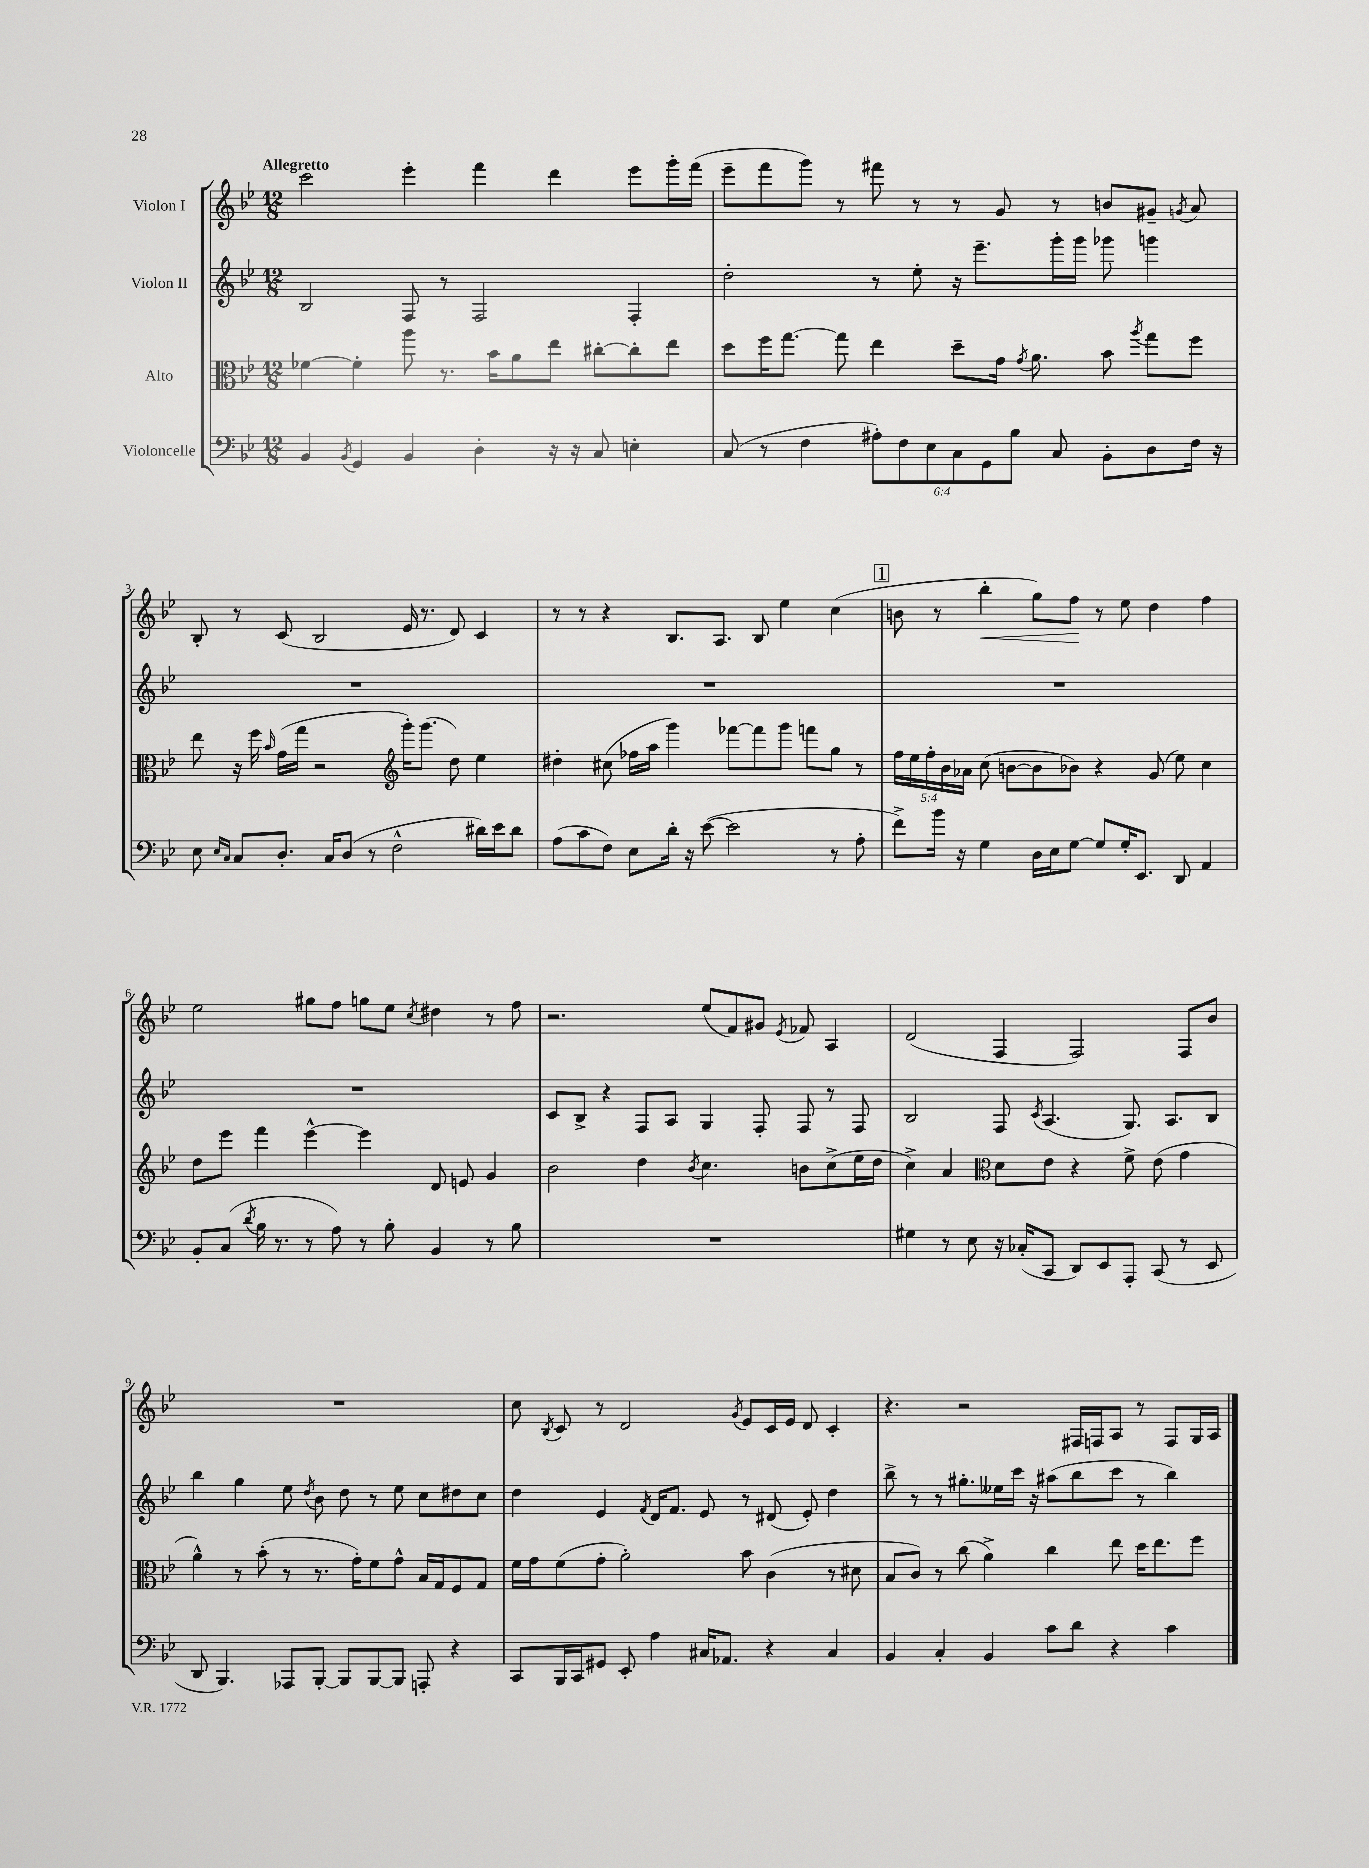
<<
\new StaffGroup <<
\new Staff = "s0" \with { instrumentName = "Violon I" } {
    \clef treble \key bes \major \numericTimeSignature \time 12/8 \tempo "Allegretto"
    \autoBeamOff c'''2 ees'''4-. f'''4 d'''4 ees'''8[ g'''16-. f'''16]( |
    ees'''8[-- f'''8 g'''8]) r8 fis'''8 r8 r8 g'8 r8 b'8[ gis'8]-- \acciaccatura { g'8 } a'8 |
    bes8-. r8 c'8( bes2 ees'16 r8. d'8) c'4 |
    r8 r8 r4 bes8.[ a8.] bes8 ees''4 c''4( |
    \mark \markup { \box "1" } b'8 r8 bes''4-.\< g''8[) f''8]\! r8 ees''8 d''4 f''4 |
    ees''2 gis''8[ f''8] g''8[ ees''8] \acciaccatura { c''8 } dis''4 r8 f''8 |
    r2. ees''8[( f'8) gis'8] \acciaccatura { ees'8 } fes'8 a4 |
    d'2( f4 f2) f8[ bes'8] |
    R1. |
    c''8 \acciaccatura { bes8 } c'8 r8 d'2 \acciaccatura { g'8 } ees'8[ c'16 ees'16] d'8 c'4-. |
    r4. r2 fis16[ f16 a8] r8 f8[ g16 a16] \bar "|." |
}
\new Staff = "s1" \with { instrumentName = "Violon II" } {
    \clef treble \key bes \major \numericTimeSignature \time 12/8
    \autoBeamOff bes2 f8 r8 f2 f4-. |
    d''2-. r8 ees''8-. r16 ees'''8.[-- g'''16-. g'''16] ges'''8 g'''4 |
    R1. |
    R1. |
    \mark \markup { \box "1" } R1. |
    R1. |
    c'8[ bes8]-> r4 f8[ a8] g4 f8-. f8 r8 f8 |
    bes2 f8 \acciaccatura { c'8 } a4.( g8.) a8.[ bes8] |
    bes''4 g''4 ees''8 \acciaccatura { d''8 } bes'8 d''8 r8 ees''8 c''8[ dis''8 c''8] |
    d''4 ees'4 \acciaccatura { f'8 } d'16[ f'8.] ees'8 r8 dis'8( ees'8-.) d''4 |
    bes''8-> r8 r8 gis''8.[-. eeses''16 c'''16] r16 ais''8[( bes''8 c'''8] r8 bes''4) \bar "|." |
}
\new Staff = "s2" \with { instrumentName = "Alto" } {
    \clef alto \key bes \major \numericTimeSignature \time 12/8 \override Staff.TupletNumber.text = #tuplet-number::calc-fraction-text
    \autoBeamOff fes'4~ fes'4-. a''8 r8. bes'16[ a'8 ees''8] cis''8[~-. cis''8-. ees''8] |
    d''8[ f''16 g''8.]~ g''8 ees''4 d''8[-- g'16] \acciaccatura { g'8 } a'8. bes'8 \acciaccatura { a''8 } g''8[ f''8] |
    ees''8 r16 f''16 \grace { bes'16 } g'16[( g''16] r2 \clef treble g'''16[-.) g'''8.]( d''8) ees''4 |
    dis''4-. cis''8( fes''16[ a''16] g'''4) fes'''8[~ fes'''8 g'''8] f'''8[ g''8] r8 |
    \mark \markup { \box "1" } \tuplet 5/4 { f''16[ ees''16 f''16-. bes'16 aes'16] } c''8( b'8[~ b'8 bes'8]) r4 g'8( ees''8) c''4 |
    d''8[ ees'''8] f'''4 ees'''4~-^ ees'''4 d'8 e'8 g'4 |
    bes'2 d''4 \acciaccatura { bes'8 } c''4. b'8[ c''8->( ees''16 d''16] |
    c''4->) a'4 \clef alto d'8[ ees'8] r4 f'8-> ees'8( g'4 |
    a'4-^) r8 bes'8-.( r8 r8. g'16[-.) f'8 g'8]-^ bes16[ g16 f8 g8] |
    f'16[ g'16 f'8( g'8]-. a'2-.) bes'8 c'4( r8 dis'8 |
    bes8[ c'8]) r8 c''8( a'4->) c''4 ees''8 d''16[ ees''8. f''8] \bar "|." |
}
\new Staff = "s3" \with { instrumentName = "Violoncelle" } {
    \clef bass \key bes \major \numericTimeSignature \time 12/8 \override Staff.TupletNumber.text = #tuplet-number::calc-fraction-text
    \autoBeamOff bes,4 \acciaccatura { bes,8 } g,4 bes,4 d4-. r16 r16 c8 e4-. |
    c8( r8 f4 \tuplet 6/4 { ais8[-.) f8 ees8 c8 g,8 bes8] } c8 bes,8[-. d8 f16] r16 |
    ees8 \grace { ees16[ c16] } c8[ d8.]-. c16[ d8]( r8 f2-^ dis'16[) ees'16 dis'8] |
    a8[( c'8 f8]) ees8[ d'16]-. r16 ees'8~( ees'2 r8 a8-. |
    \mark \markup { \box "1" } f'8[->) bes'16] r16 g4 d16[ ees16 g8]~ g8[ g16-. ees,8.] d,8 a,4 |
    bes,8[-. c8]( \acciaccatura { d'8 } bes16 r8. r8 a8) r8 bes8-. bes,4 r8 bes8 |
    R1. |
    gis4 r8 ees8 r16 ces16[-.( c,8] d,8[) ees,8 a,,8]-. c,8( r8 ees,8 |
    d,8 bes,,4.) aes,,8[ bes,,8]~-. bes,,8[ bes,,8~ bes,,8] a,,8-. r4 |
    c,8[ bes,,16 c,16 gis,8] ees,8-. a4 cis16[ aes,8.] r4 cis4 |
    bes,4 c4-. bes,4 c'8[ d'8] r4 c'4 \bar "|." |
}
>>
>>
